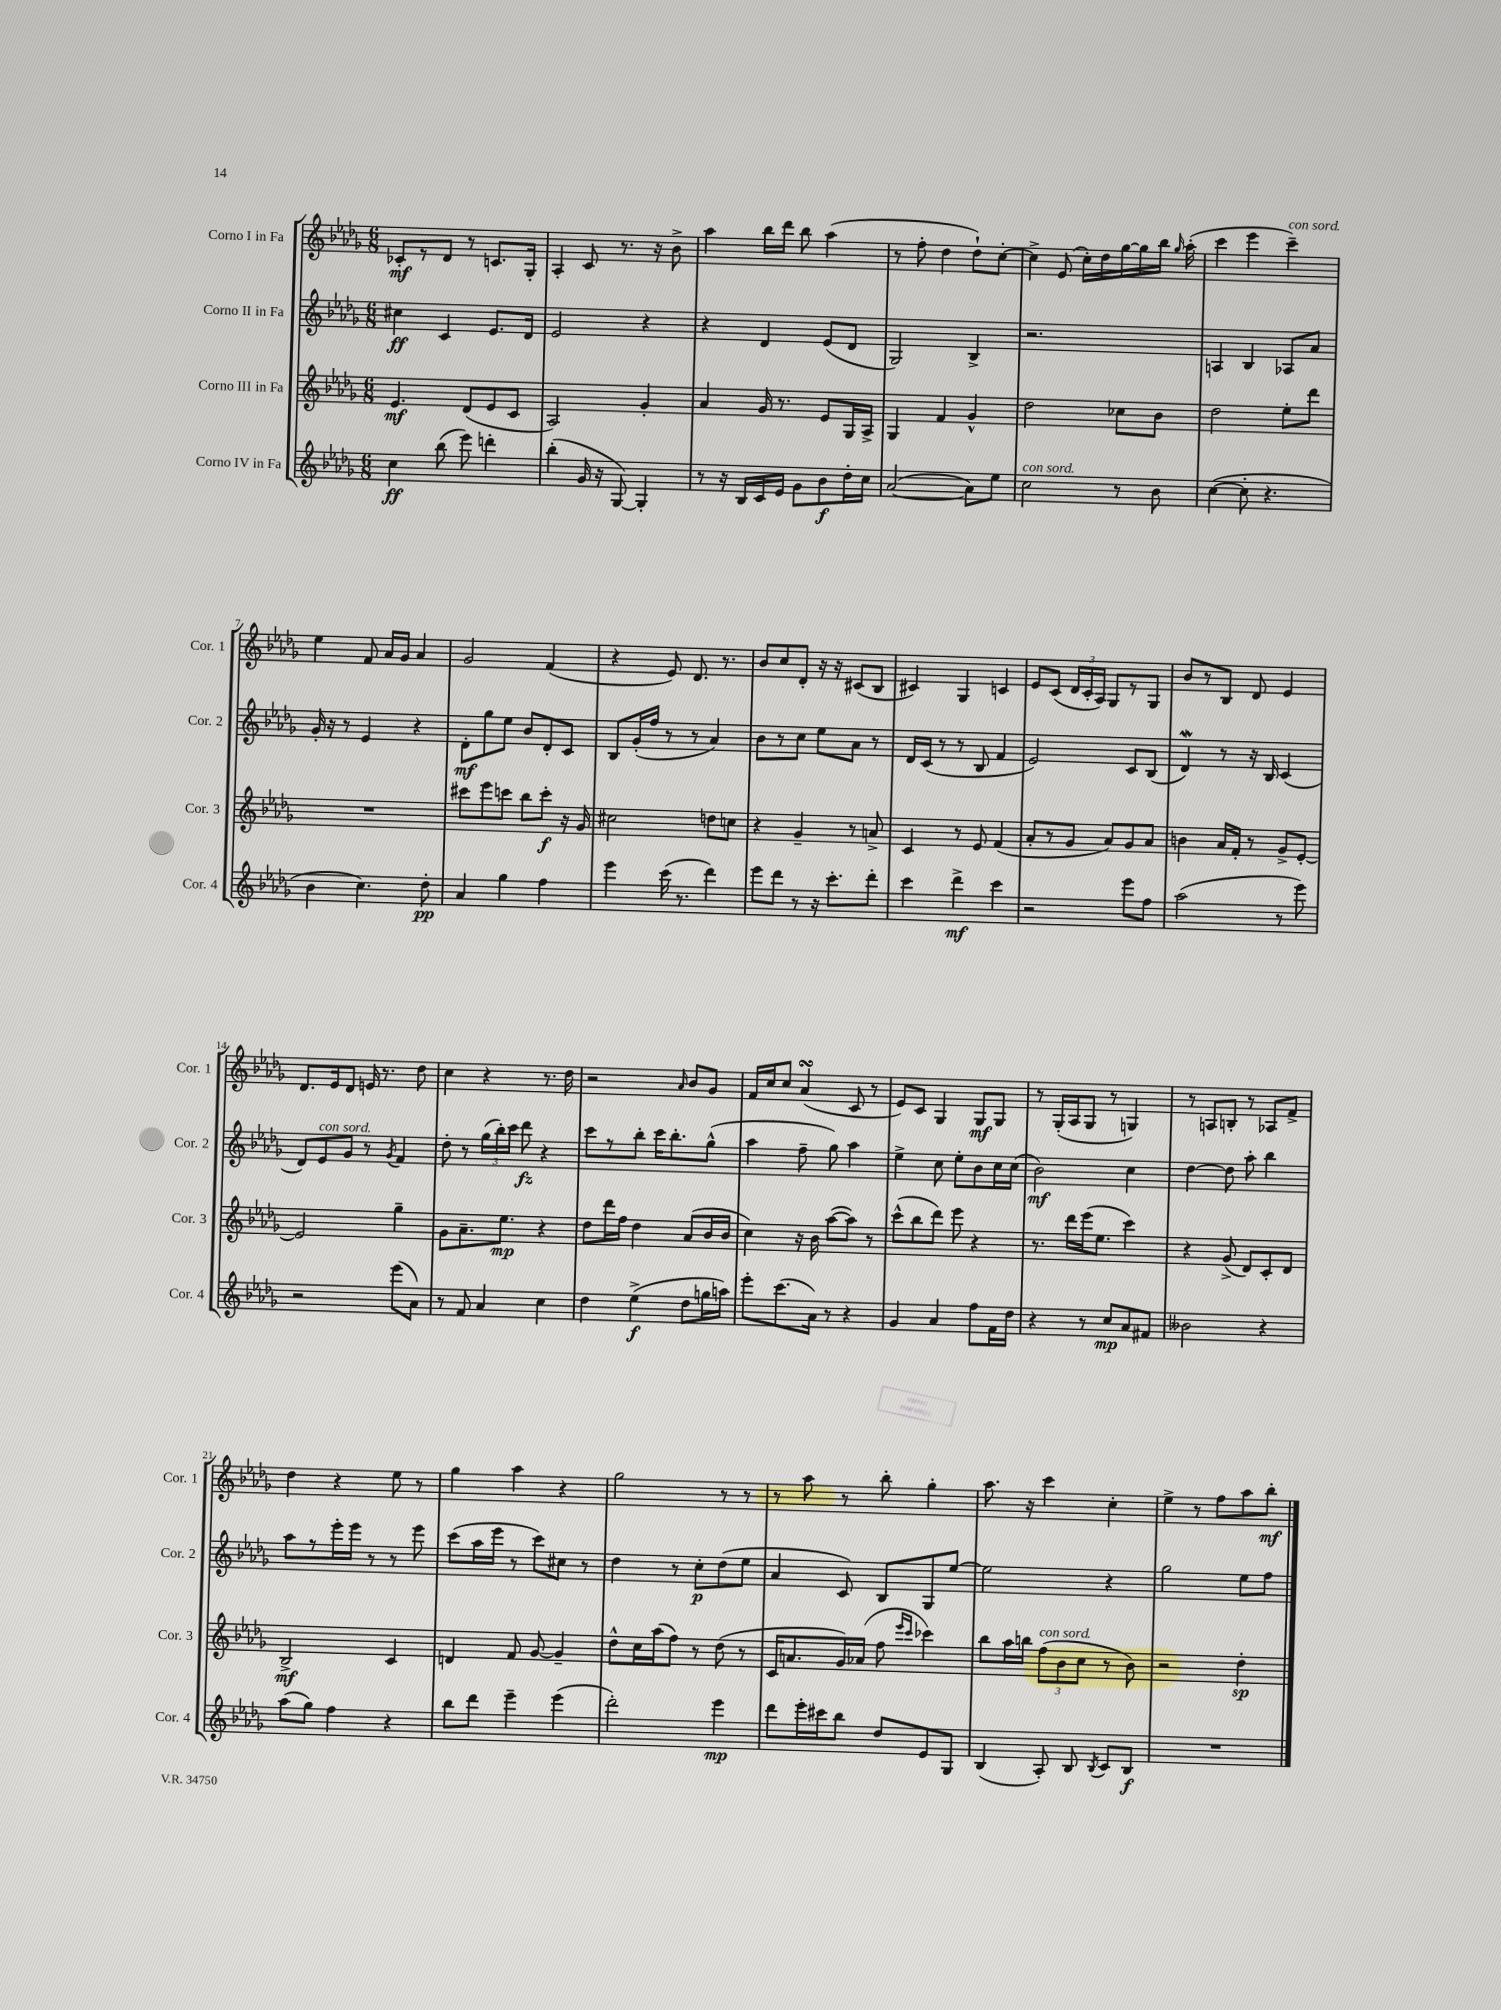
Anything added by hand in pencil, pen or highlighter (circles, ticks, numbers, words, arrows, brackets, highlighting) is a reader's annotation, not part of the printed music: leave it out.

**kern	**kern	**kern	**kern
*staff4	*staff3	*staff2	*staff1
*clefG2	*clefG2	*clefG2	*clefG2
*k[b-e-a-d-g-]	*k[b-e-a-d-g-]	*k[b-e-a-d-g-]	*k[b-e-a-d-g-]
*M6/8	*M6/8	*M6/8	*M6/8
4cc\	4.e-/	4cc#\	8c-'/L
.	.	.	8r
(8bb-\	.	4c/	8d-/J
8eee-\)	(8d-/L	.	8r
4ddd'\	8e-/	8.e-/L	8.c/L
.	8c/J	.	.
.	.	16d-/Jk	16G-'/Jk
=	=	=	=
(4bb-'\	2A-/)	2e-/	4A-'/
16g-/	.	.	8c/
16r	.	.	.
[8G-/)	.	.	8.r
4G-'/]	4g-'/	4r	.
.	.	.	16r
.	.	.	8b-^\
=	=	=	=
8r	4a-/	4r	4aa-\
16r	.	.	.
16B-/LL	.	.	.
16c/	16g-/	4d-/	16bb-\LL
16e-/JJ	8.r	.	16ddd-\JJ
8g-\L	.	.	8bb-\
8b-\	8e-/L	(8e-/L	(4aa-\
16dd-'\L	16G-/L	8d-/J	.
16cc\JJ	16A-^/JJ	.	.
=	=	=	=
([2a-/	4G-/	2G-/)	8r
.	.	.	8ff'\
.	4f/	.	4dd-\
8a-\]L)	4g-^^/	4B-^/	8dd-`\L)
8ee-\J	.	.	[8cc'\J
=	=	=	=
2cc\	2dd-\	2.r	4cc^\]
.	.	.	(8e-/
.	.	.	16cc'\LL)
.	.	.	16dd-\
8r	8cc-\L	.	[16gg-\
.	.	.	16gg-\]
8b-\	8b-\J	.	16bb-\JJ
.	.	.	16qqgg-/
.	.	.	(16aa-'\
=	=	=	=
([4cc\	2dd-\	4A/	4ccc\
8cc'\]	.	4B-/	4eee-\
4.r	.	.	.
.	8ee-'\L	8A-/L	4ccc~\)
.	8ddd-\J	8a-/J	.
=	=	=	=
4b-\	2.r	16g-'/	4ee-\
.	.	16r	.
.	.	8r	.
4.cc\)	.	4e-/	8f/
.	.	.	16a-/LL
.	.	.	16g-/JJ
.	.	4r	4a-/
8dd-'\	.	.	.
=	=	=	=
4a-/	8ccc#\L	8d-'\L	2g-/
.	8eee-\	8gg-\	.
4gg-\	8ccc\J	8ee-\J	.
.	8bb-\L	8b-/L	.
4ff\	8ccc'\J	8d-'/	(4f/
.	16r	8c/J	.
.	16g-/	.	.
=	=	=	=
4eee-\	2cc#\	8B-/L	4r
.	.	(16g-'/L	.
.	.	16ff/JJ	.
(16ccc\	.	8r	8e-/)
8.r	.	.	.
.	.	8r	8.d-/
4ddd-\)	8dd\L	4a-/)	.
.	.	.	8.r
.	8cc\J	.	.
=	=	=	=
8eee-\L	4r	8b-\L	8b-/L
8ddd-\J	.	8r	8cc/
8r	4g-~/	8cc\J	8d-'/J
16r	.	8ee-\L	16r
8.ccc'\L	.	.	16r
.	8r	8a-\J	(8c#/L
8ddd-'\J	8a^/	8r	8B-/J
=	=	=	=
4ccc\	4c/	16d-/LL	4c#/)
.	.	(16c/JJ	.
.	.	8r	.
4ddd-^\	8r	8r	4G-/
.	8e-/	8B-/	.
4ccc\	(4f/	4f/	4c/
=	=	=	=
2r	8a-'/L	2e-/)	8e-/L
.	8r	.	(8c/J
.	8g-/J	.	24d-/LL
.	.	.	24c'/
.	.	.	24A-/JJ)
.	8a-/L)	.	8G-/L
8eee-\L	8g-/	8c/L	8r
8ff\J	8a-/J	(8B-/J	8G-/J
=	=	=	=
(2aa-\	4b\	4d-/)	8b-/L
.	.	.	8r
.	16a-/LL	8r	8B-/J
.	16f'/JJ	.	.
.	8r	16r	8d-/
.	.	16B-/	.
8r	8g-^/L	(4c/	4e-/
8eee-\)	[8e-'/J	.	.
=	=	=	=
2r	2e-/]	8d-/L)	8.d-/L
.	.	8e-/	.
.	.	.	16e-/k
.	.	8g-/J	8d-/J
.	.	8r	16e/
.	.	.	8.r
.	.	8qg-/	.
(8eee-\L	4gg-~\	4f/	.
8a-\J)	.	.	8dd-\
=	=	=	=
8r	8g-\L	8dd-'\	4cc\
8f/	8.a-~\	8r	.
4a-/	.	(24gg-\LL	4r
.	.	24bb-'\)	.
.	8.ee-\J	.	.
.	.	24ccc\JJ	.
.	.	8ddd-\	.
4cc\	4r	4r	8.r
.	.	.	16dd-\
=	=	=	=
4dd-\	8dd-\L	8ccc\L	2r
.	16ddd-\L	8r	.
.	16ff\JJ	.	.
(4ee-^\	4dd-\	8bb-'\J	.
.	.	16ccc\LK	.
.	.	8.bb-'\	.
.	.	.	16qqa-/
8dd-\L	(8a-/L	.	8b-/L
16gg\L	16b-/L	(8gg-^^\J	8g-/J
16aa\JJ)	16b-/JJ	.	.
=	=	=	=
8eee-'\L	4cc\)	4aa-\	16f/LL
.	.	.	16cc/J
(8.ccc\	.	.	8cc/J
.	16r	8ff~\	(4a-/
16a-\Jk)	16b-\	.	.
8r	([8aa-\L	8gg-\)	.
4r	8aa-\]J)	4aa-\	8c/
.	8r	.	8r
=	=	=	=
4g-/	(8ccc^^\L	4ee-^\	8e-/L)
.	8bb-\	.	8c/J
4a-/	8ddd-\J)	8cc\	4G-/
.	8eee-\	8ee-'\L	.
8ff\L	4r	8b-\	8G-/L
16f\L	.	16cc\L	8G-/J
16dd-\JJ	.	(16cc\JJ	.
=	=	=	=
4r	8.r	2b-\)	8r
.	.	.	(16G-'/LL
.	16ddd-\LL	.	16A-/J
8r	(16eee-\J	.	8G-/J
.	8.ee-\J	.	.
8cc/L	.	.	8r
8a-/	4ccc\)	4cc\	4G/)
8f#/J	.	.	.
=	=	=	=
2b--\	4r	[4dd-\	8r
.	.	.	8A/L
.	(8g-^/	8dd-\]	8B'/J
.	8d-/L)	8aa-'\	8r
4r	8c'/	4bb-\	8A-/L
.	8d-/J	.	8f^/J
=	=	=	=
(8aa-\L	2B-^/	8aa-\L	4dd-\
8gg-\J)	.	8r	.
4ff\	.	16eee-'\L	4r
.	.	16eee-\JJ	.
.	.	8r	.
4r	4c/	8r	8ee-\
.	.	8eee-\	8r
=	=	=	=
8bb-\L	4d/	(8ccc\L	4gg-\
8ddd-\J	.	16aa-\L	.
.	.	16eee-\JJ	.
4eee-~\	8f/	8r	4aa-\
.	[8g-/	8ccc\L)	.
(4eee-\	4g-~/]	8cc#\J	4r
.	.	8r	.
=	=	=	=
2ddd-'\)	8dd-^^\L	4dd-\	2gg-\
.	16cc\L	.	.
.	(16aa-\J	.	.
.	8ff\J)	8r	.
.	8r	8cc'\L	.
4eee-\	(8dd-\	(8dd-\	8r
.	8r	8ee-\J	8r
=	=	=	=
8ddd-\L	16c/LK	4a-/	8r
.	8.a/	.	.
16eee-'\L	.	.	8aa-\
16ccc#\J	.	.	.
8bb-\J	16g-/L)	8c/)	8r
.	(16a-/JJ	.	.
8dd-/L	8ff\	8B-/L	8bb-'\
.	16qqeee-/LL	.	.
.	16qqccc/JJ	.	.
8e-/	4ccc-\)	8G-/	4gg-'\
8G-/J	.	[8ee-/J	.
=	=	=	=
(4B-/	8bb-\L	2ee-\]	8.aa-\
.	16aa-\L	.	.
.	16bb\JJ	.	16r
8A-'/)	(12ff\L	.	4ccc\
.	12b-\	.	.
8B-/	.	.	.
.	12cc\J	.	.
8qB-/	.	.	.
8c/L	8r	4r	4cc'\
8B-/J	8b-\)	.	.
=	=	=	=
2.r	2r	2gg-\	4ee-^\
.	.	.	8r
.	.	.	8ff\L
.	4dd-'\	8ee-\L	8aa-\
.	.	8ff\J	8bb-'\J
==	==	==	==
*-	*-	*-	*-
